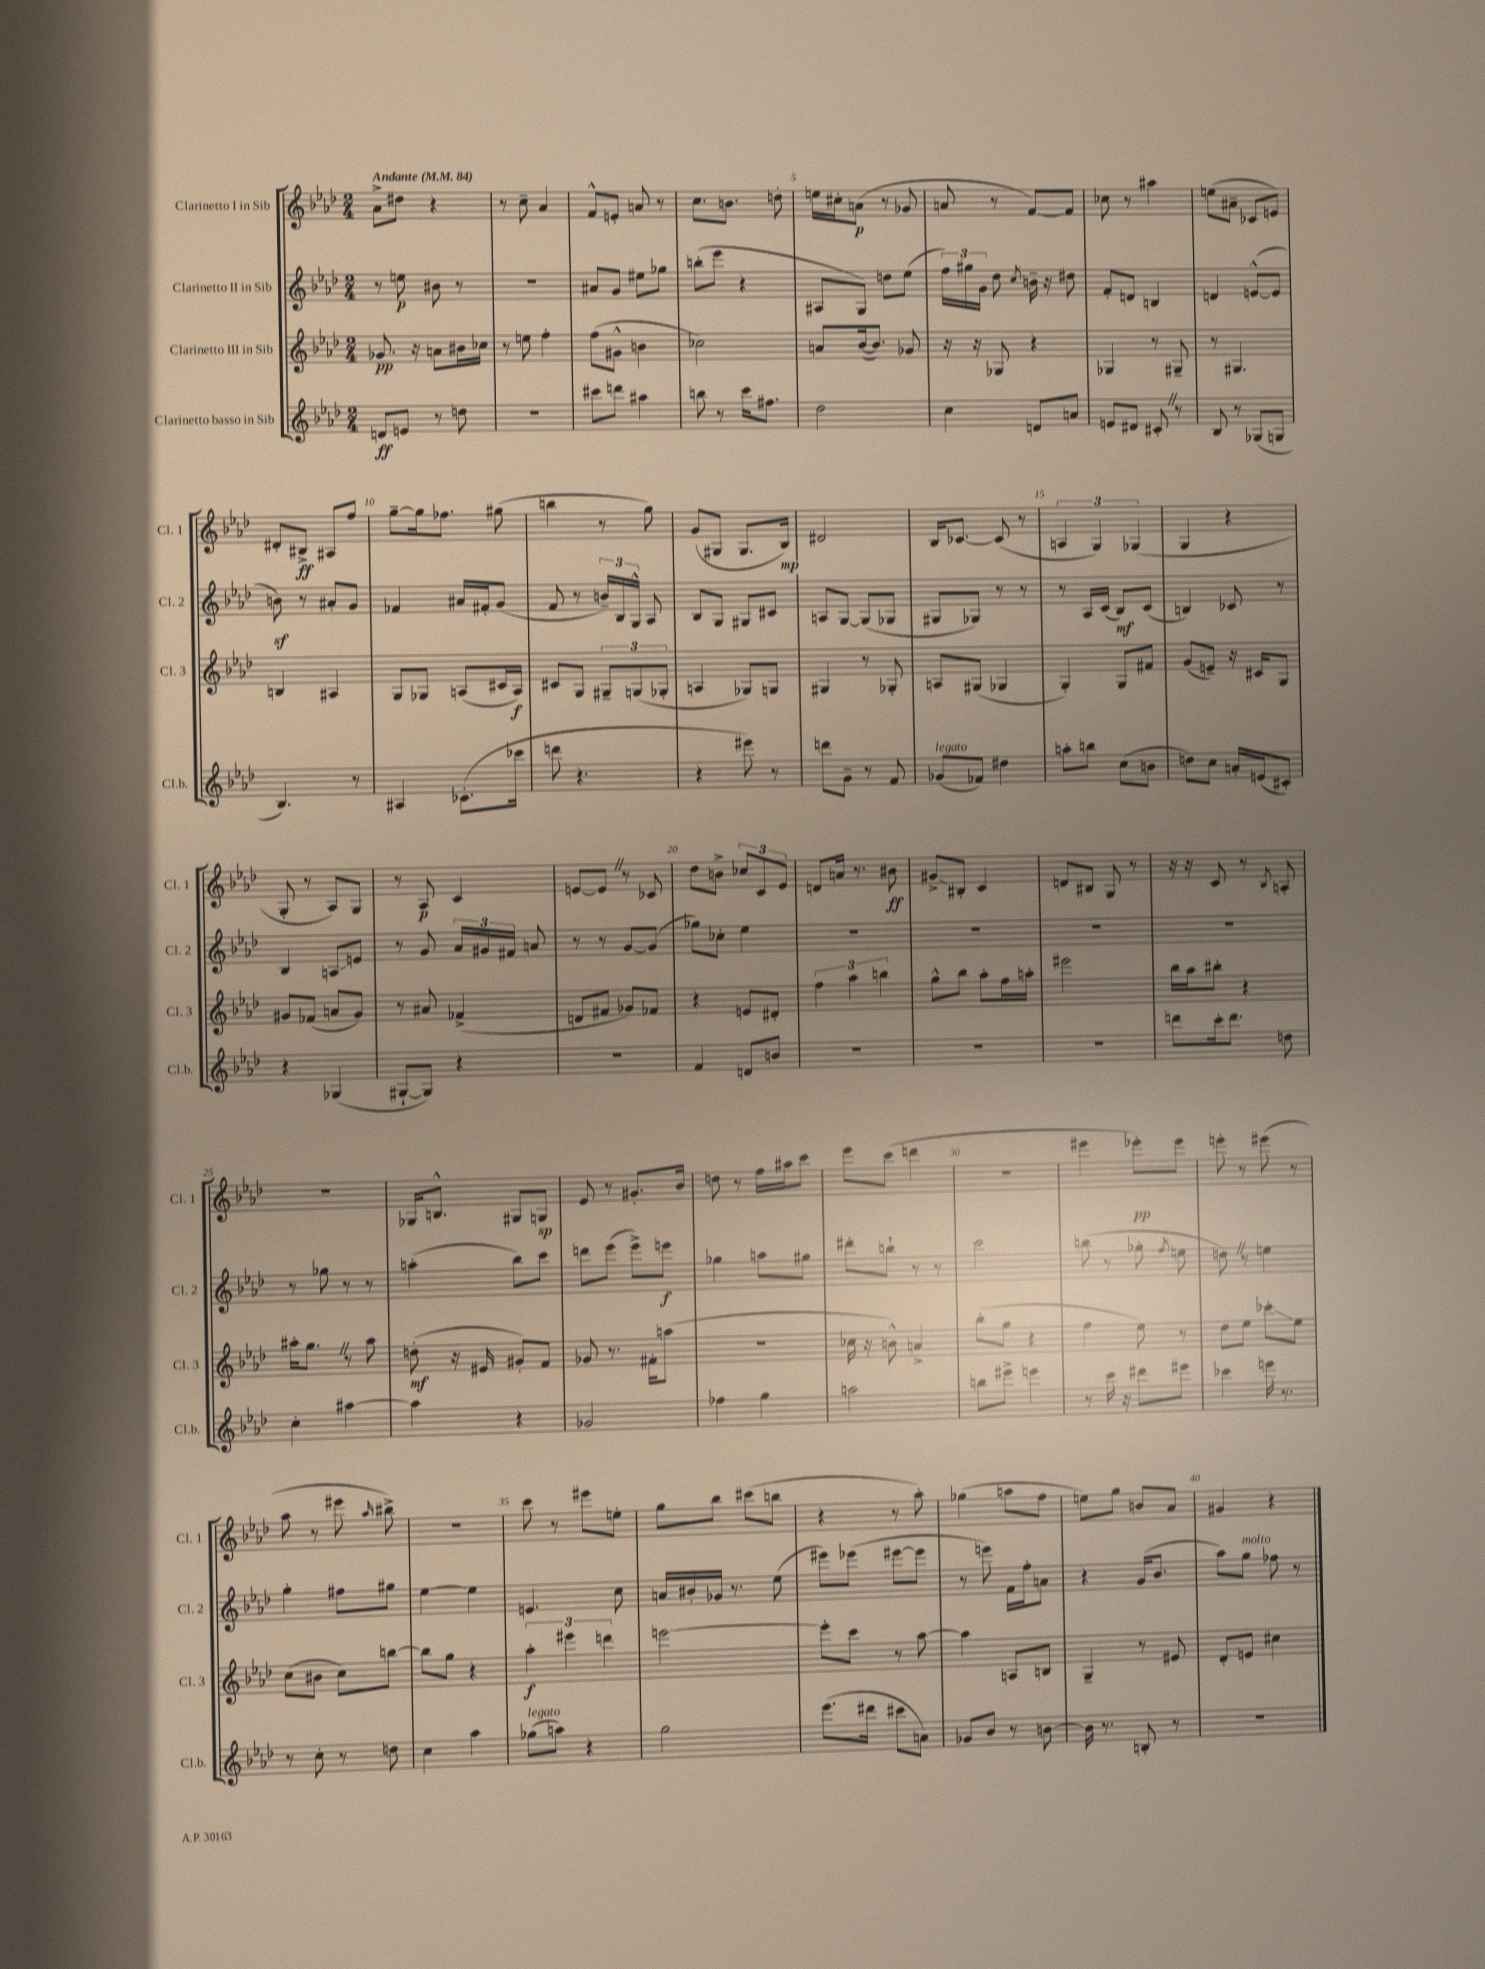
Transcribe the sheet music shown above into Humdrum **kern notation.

**kern	**kern	**kern	**kern
*staff4	*staff3	*staff2	*staff1
*clefG2	*clefG2	*clefG2	*clefG2
*k[b-e-a-d-]	*k[b-e-a-d-]	*k[b-e-a-d-]	*k[b-e-a-d-]
*M2/4	*M2/4	*M2/4	*M2/4
*MM84	*MM84	*MM84	*MM84
8d	8.g-	8r	8a-^
8e	.	8ee	8dd#
.	16r	.	.
8r	8a	8b#	4r
8dd	16b#	8r	.
.	16cc-	.	.
=	=	=	=
2r	8r	2r	8r
.	8ee	.	8cc~
.	4ff'	.	4a-
=	=	=	=
8ccc#	(8ff	8a#	8f^^
8ddd	8g#^^	8g	8e'
4aa#	4b	8ee#	8a
.	.	8gg-	8r
=	=	=	=
8bb	2cc-)	(8bb'	8.cc
8r	.	8eee-	.
.	.	.	8.b
16ccc	.	4r	.
8.ff#	.	.	.
.	.	.	8dd'
=	=	=	=
2dd-	8a	8A#	16ee
.	.	.	16cc#'
.	([16b-	8G)	(8a
.	8.b-])	.	.
.	.	8dd	8r
.	8g-	(8ee-	8g-
=	=	=	=
4cc	16r	24ff)	8a
.	.	24gg#	.
.	16r	.	.
.	.	24g	.
.	8G-	8dd-	8r
.	.	8qcc	.
8d	4r	16b~	[8f)
.	.	16r	.
8a	.	8dd#	8f]
=	=	=	=
8e	4G-	8f'	8cc-
8d#	.	8d	8r
8c#'	8r	4B	4aa#
8r	8G#~	.	.
=	=	=	=
8B-	8r	4d	(8ee
8r	4.G#	.	8a#~
(8G-	.	([8e^^	8c-
8G	.	8e]	8e)
=	=	=	=
4.B-)	4B	8b)	8d#'
.	.	8r	8B#^
.	4A#	8a#'	8A#
8r	.	8g	8ff
=	=	=	=
4A#	8G	4f-	[8gg~
.	8G-	.	16gg]
.	.	.	8.ff-
(8.c-'	(8A	16a#	.
.	.	16f#'	.
.	16c#	(8g	(8gg#
16ccc-	16A)	.	.
=	=	=	=
8ddd	8c#	8f	4bb
4.r	8G	8r	.
.	12G#~	24b~)	8r
.	.	24B-	.
.	(12G	24G^^	.
.	.	8A-	8gg)
.	12G-'	.	.
=	=	=	=
4r	4A	8B-	(8g
.	.	8G	8G#
8eee#)	8G-)	8G#	8.G#
8r	8G	8c#	.
.	.	.	16B-)
=	=	=	=
8ddd	4G#	8A	2d#
8g~	.	[8G	.
8r	8r	(8G]	.
8f	8G-'	8G-	.
=	=	=	=
(8g-	8A	8G#	16B-
.	.	.	[8.c-
8f-)	(8G#	8G-)	.
4dd#	4G-	8r	(8c-]
.	.	8r	8r
=	=	=	=
8aa'	4G')	8r	6A
8bb	.	16A-	.
.	.	.	6G)
.	.	(16c	.
(8cc	8G	8B-)	.
.	.	.	(6G-
8b	8f#	(8c	.
=	=	=	=
8dd)	(8g	4B)	4G
8cc	8e~)	.	.
16a'	16r	8c-	4r
(16e	16c#	.	.
8c#')	8G	8r	.
=	=	=	=
4r	8g#	4B-	8G'
.	(8f-	.	8r
(4G-	8a	8A	8A-)
.	8g#)	8e	8G
=	=	=	=
[8G#`	8r	8r	8r
8G#])	8a#	8g	8A-
4r	(4f-^	24a-	4c
.	.	24g#	.
.	.	24f#	.
.	.	8a	.
=	=	=	=
2r	8d	8r	[8e
.	8f#	8r	8e]
.	8g-)	[8g	8r
.	8f-	(8g]	8c-
=	=	=	=
4f	4r	8gg-)	8dd-
.	.	8cc-'	8b^
8d	8e	4ee-	12cc-
.	.	.	12c
8b	8d#'	.	.
.	.	.	12e-
=	=	=	=
2r	6ff	2r	8d
.	.	.	16a
.	6aa-	.	.
.	.	.	8.r
.	6bb	.	.
.	.	.	8b#
=	=	=	=
2r	8gg^^	2r	8g#^
.	8bb-	.	8B#'
.	8aa-'	.	4c
.	16ff	.	.
.	16aa'	.	.
=	=	=	=
2r	2eee#	2r	8d
.	.	.	8B#
.	.	.	8G
.	.	.	8r
=	=	=	=
8ddd	16bb-	2r	16r
.	16aa-	.	16r
16ccc'	8bb#'	.	8c
8.ddd	.	.	.
.	4r	.	8r
.	.	.	8qB-
8dd	.	.	8A'
=	=	=	=
4cc'	16aa#'	8r	2r
.	8.gg	.	.
.	.	8gg-	.
[4aa#	8r	8r	.
.	8aa#	8r	.
=	=	=	=
4aa#]	(8dd'	(4aa'	16G-
.	.	.	8.B^^
.	16r	.	.
.	16e#	.	.
4r	8g#')	8bb-)	8G#
.	8f	8ccc	8G
=	=	=	=
2g-	8g-	8ddd	8e-
.	8.r	(8eee-	8r
.	.	8eee-^)	8.g#'
.	16f#'	.	.
.	(8aa	8eee	.
.	.	.	16b-
=	=	=	=
4ff-	2r	4gg-	8dd
.	.	.	8r
4gg	.	8aa	16ff
.	.	.	16aa#
.	.	8gg#	8ccc
=	=	=	=
2aa	16cc-	8ddd#'	8eee-
.	16r	.	.
.	8b^^)	8bb`	(8ccc
.	4a^	8r	4ddd
.	.	8r	.
=	=	=	=
8bb	(8bb-'	2ccc	2r
8eee#^	8gg	.	.
4eee	4r	.	.
=	=	=	=
8r	4ff	(8bb	4eee#
16ccc	.	8r	.
16r	.	.	.
8ddd#	8ee-)	8gg-'	8eee-')
.	.	8qff	.
8eee#	8r	8ee	8eee-
=	=	=	=
4ccc-	8dd-	8dd)	8eee'
.	8ee-	8r	8r
16eee	8ccc-'	4ee	(8eee#
8.r	.	.	.
.	8ee-	.	8r
=	=	=	=
8r	(8cc	4gg'	8aa-
8cc'	8b#	.	8r
8r	8cc)	8ff#	8eee#
.	.	.	16qqaa-
8dd	[8bb	8gg#	8bb#^)
=	=	=	=
4cc	8bb]	[4ee-	2r
.	8gg	.	.
4aa-	4r	4ee-]	.
=	=	=	=
(8gg-	6aa-'	4.e	8ccc
8aa)	.	.	8r
.	6eee#	.	.
4r	.	.	8eee#
.	6ddd	.	.
.	.	8cc	8ee'
=	=	=	=
2gg	[2eee	16a	8gg
.	.	16b#'	.
.	.	16g-	8bb-
.	.	8.r	.
.	.	.	(8ccc#
.	.	(8ee-	8bb
=	=	=	=
(8.eee-	8eee']	8eee#)	4r
.	8ccc	(8eee-	.
16ddd#	.	.	.
8ccc#	8r	[8eee#	8r
8a)	[8aa-	8eee#]	8aa-')
=	=	=	=
8g-	4aa-]	8r	(4gg-
8b-	.	8eee)	.
8r	8A	16f	8aa
.	.	16ff'	.
[8b	8B	8a	8ff
=	=	=	=
16b]	4G~	4r	8ee)
8.r	.	.	.
.	.	.	8gg
8B'	8r	(16g	8b
.	.	8.b-	.
8r	8e#	.	8a-
=	=	=	=
2r	8d-'	8aa-)	4g#
.	8e	8gg	.
.	4cc#	8ff-	4r
.	.	8r	.
==	==	==	==
*-	*-	*-	*-
